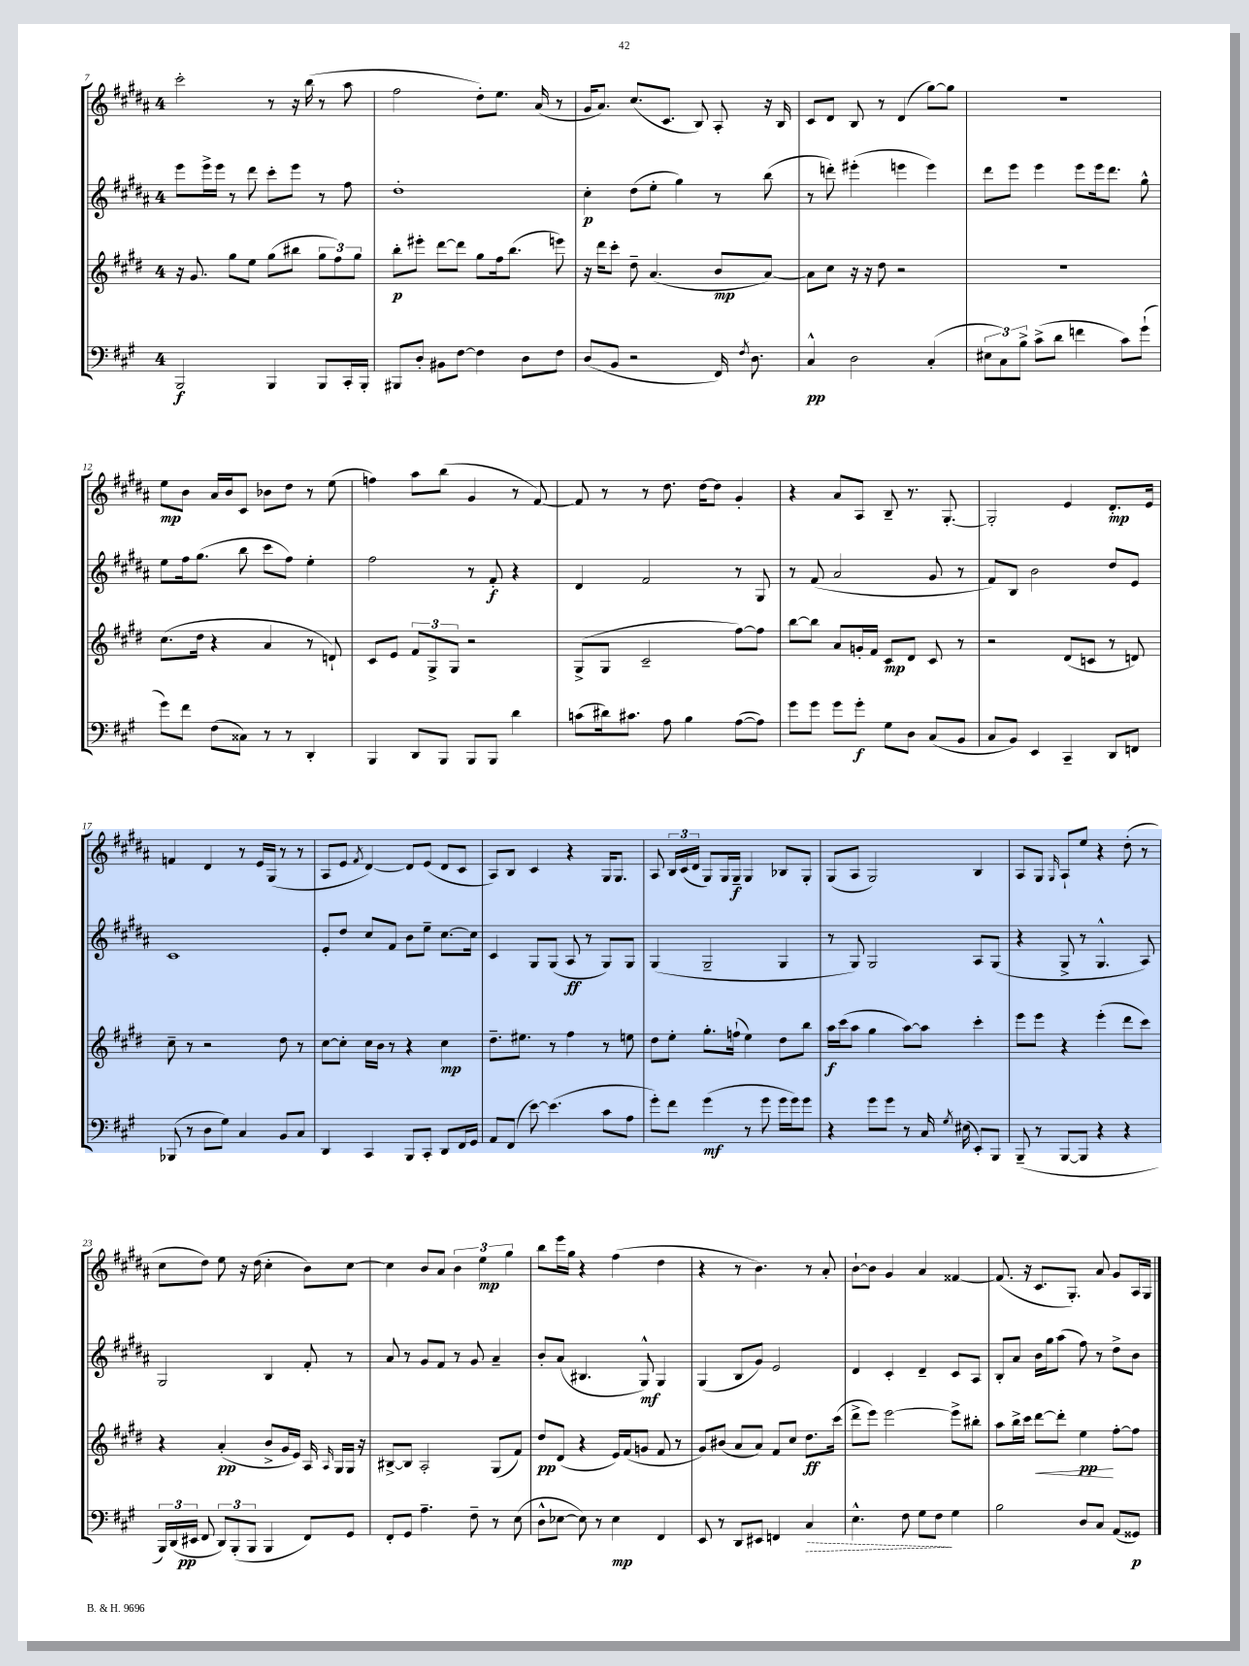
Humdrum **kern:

**kern	**dynam	**kern	**dynam	**kern	**dynam	**kern	**dynam
*part4	*part4	*part3	*part3	*part2	*part2	*part1	*part1
*staff4	*staff4	*staff3	*staff3	*staff2	*staff2	*staff1	*staff1
*clefF4	*	*clefG2	*	*clefG2	*	*clefG2	*
*k[f#c#g#]	*	*k[f#c#g#d#]	*	*k[f#c#g#d#a#]	*	*k[f#c#g#d#a#]	*
*M4/4	*	*M4/4	*	*M4/4	*	*M4/4	*
=7	=7	=7	=7	=7	=7	=7	=7
2BBB/	f	16r	.	8eee\L	.	2ccc#'\	.
.	.	8.g#/	.	.	.	.	.
.	.	.	.	16eee^\L	.	.	.
.	.	.	.	16eee\JJ	.	.	.
.	.	8gg#\L	.	8r	.	.	.
.	.	8ee\J	.	8ddd#\	.	.	.
4BBB/	.	(8gg#\L	.	8ccc#'\L	.	8r	.
.	.	8bb#X\J	.	8eee\J	.	16r	.
.	.	.	.	.	.	(16bb\	.
8BBB/L	.	12gg#\L	.	8r	.	8r	.
.	.	12ff#\)	.	.	.	.	.
16CC#'/L	.	.	.	8ff#\	.	8aa#\	.
.	.	12gg#\J	.	.	.	.	.
16BBB'/JJ	.	.	.	.	.	.	.
=8	=8	=8	=8	=8	=8	=8	=8
8BBB#X/L	.	8bb'\L	p	1dd#'	.	2ff#\	.
8D'/J	.	8eee#X'\J	.	.	.	.	.
8BB#X\L	.	[8ddd#\L	.	.	.	.	.
[8F#\J	.	8ddd#\J]	.	.	.	.	.
4F#\]	.	8gg#\L	.	.	.	8dd#'\L)	.
.	.	16ff#\k	.	.	.	8.ee\J	.
.	.	(8.bb\J	.	.	.	.	.
8D\L	.	.	.	.	.	.	.
.	.	.	.	.	.	(16a#/	.
8F#\J	.	8eeen\)	.	.	.	8r	.
=9	=9	=9	=9	=9	=9	=9	=9
(8D/L	.	16r	.	4cc#'\	p	16g#/KL	.
.	.	16ddd#\KL	.	.	.	8.a#/J)	.
8BB/J	.	8ccc#'\J	.	.	.	.	.
2r	.	8dd#~\	.	(8dd#\L	.	(8.cc#/L	.
.	.	(4.a/	.	8ee'\J	.	.	.
.	.	.	.	.	.	8.c#/J	.
.	.	.	.	4gg#\)	.	.	.
.	.	.	.	.	.	8B/)	.
16FF#/)	.	8b/L	mp	8r	.	8A#'/	.
8qF#/	.	.	.	.	.	.	.
8.D\	.	.	.	.	.	.	.
.	.	[8a/J)	.	(8bb\	.	16r	.
.	.	.	.	.	.	16B/	.
=10	=10	=10	=10	=10	=10	=10	=10
4C#^^/	pp	8a\L]	.	8r	.	8c#/L	.
.	.	8cc#\J	.	8dddn'\)	.	8d#/J	.
2D\	.	16r	.	(4eee#X'\	.	8B/	.
.	.	16r	.	.	.	.	.
.	.	8dd#\	.	.	.	8r	.
.	.	2r	.	4eeen\	.	(4d#/	.
(4C#'/	.	.	.	4eee\)	.	[8gg#\L)	.
.	.	.	.	.	.	8gg#\J]	.
=11	=11	=11	=11	=11	=11	=11	=11
12E#X\L	.	1r	.	8ddd#\L	.	1r	.
12C#\)	.	.	.	.	.	.	.
.	.	.	.	8eee\J	.	.	.
12B^\J	.	.	.	.	.	.	.
(8c#^\L	.	.	.	4eee\	.	.	.
8d\J	.	.	.	.	.	.	.
4fn\	.	.	.	8eee\L	.	.	.
.	.	.	.	16eee\k	.	.	.
.	.	.	.	8.ddd#\J	.	.	.
8c#\L)	.	.	.	.	.	.	.
(8g#`\J	.	.	.	8gg#^^\	.	.	.
!!LO:LB:g=z
=12	=12	=12	=12	=12	=12	=12	=12
8g#\L)	.	(8.cc#\L	.	8ee\L	.	8ee\L	mp
8f#\J	.	.	.	16ff#\k	.	8b\J	.
.	.	16dd#\Jk	.	(8.gg#\J	.	.	.
(8F#\L	.	4r	.	.	.	16a#/LL	.
.	.	.	.	.	.	16b/J	.
8C##X\J)	.	.	.	8bb\	.	8c#/J	.
8r	.	4a/	.	8ccc#\L	.	8b-X\L	.
8r	.	.	.	8ff#\J)	.	8dd#\J	.
4DD'/	.	8r	.	4ee'\	.	8r	.
.	.	8dn`/)	.	.	.	(8ee\	.
=13	=13	=13	=13	=13	=13	=13	=13
4BBB/	.	8c#/L	.	2ff#\	.	4ffn\)	.
.	.	8e/J	.	.	.	.	.
8DD/L	.	12f#/L	.	.	.	8aa#\L	.
.	.	12G#^/	.	.	.	.	.
8BBB/J	.	.	.	.	.	(8bb\J	.
.	.	12G#/J	.	.	.	.	.
8BBB/L	.	2r	.	8r	.	4g#/	.
8BBB/J	.	.	.	8f#'/	f	.	.
4d\	.	.	.	4r	.	8r	.
.	.	.	.	.	.	[8f#/)	.
=14	=14	=14	=14	=14	=14	=14	=14
(8cn\L	.	(8G#^/L	.	4d#/	.	8f#/]	.
16d#X\k)	.	8G#/J	.	.	.	8r	.
8.c#X\J	.	.	.	.	.	.	.
.	.	2c#~/	.	2f#/	.	8r	.
8A\	.	.	.	.	.	8.dd#\	.
4B\	.	.	.	.	.	.	.
.	.	.	.	.	.	[16dd#\KL	.
.	.	.	.	.	.	8dd#\J]	.
([8A\L	.	[8ff#\L)	.	8r	.	4g#'/	.
8A\J])	.	8ff#\J]	.	8G#/	.	.	.
=15	=15	=15	=15	=15	=15	=15	=15
8g#\L	.	[8bb\L	.	8r	.	4r	.
8g#\J	.	8bb\J]	.	(8f#/	.	.	.
8g#\L	.	8a/L	.	2a#/	.	8a#/L	.
8g#'\J	f	16gn'/L	.	.	.	8A#/J	.
.	.	16f#/JJ	.	.	.	.	.
8G#\L	.	8c#/L	mp	.	.	8B~/	.
8D\J	.	8d#/J	.	.	.	8.r	.
(8C#/L	.	8c#/	.	8g#/	.	.	.
.	.	.	.	.	.	[8.G#'/	.
8BB/J	.	8r	.	8r	.	.	.
=16	=16	=16	=16	=16	=16	=16	=16
8C#/L	.	2r	.	8f#/L)	.	2G#'/]	.
8BB/J)	.	.	.	8B/J	.	.	.
4EE/	.	.	.	2b\	.	.	.
4CC#~/	.	(8d#/L	.	.	.	4e/	.
.	.	8cn/J	.	.	.	.	.
8DD/L	.	8r	.	8dd#/L	.	8.d#'/L	mp
8FFn/J	.	8dn/)	.	8e/J	.	.	.
.	.	.	.	.	.	16e/Jk	.
!!LO:LB:g=z
=17	=17	=17	=17	=17	=17	=17	=17
(8BBB-X/	.	8cc#~\	.	1c#	.	4fn/	.
8r	.	8r	.	.	.	.	.
8D\L	.	2r	.	.	.	4d#/	.
8G#\J)	.	.	.	.	.	.	.
4C#/	.	.	.	.	.	8r	.
.	.	.	.	.	.	16e/LL	.
.	.	.	.	.	.	(16G#/JJ	.
8BB/L	.	8dd#\	.	.	.	8r	.
8C#/J	.	8r	.	.	.	8r	.
=18	=18	=18	=18	=18	=18	=18	=18
4DD/	.	[8cc#\L	.	8e'/L	.	8A#/L	.
.	.	8cc#'\J]	.	8dd#/J	.	8e/J	.
.	.	.	.	.	.	8qf#/	.
4CC#/	.	16cc#\LL	.	8cc#/L	.	[4d#/)	.
.	.	16b\JJ	.	.	.	.	.
.	.	8r	.	8f#/J	.	.	.
8BBB/L	.	4r	.	8b\L	.	8d#/L]	.
8CC#'/J	.	.	.	8ee~\J	.	(8e/J	.
8DD/L	.	4cc#\	mp	[8.cc#\L	.	8d#/L	.
16FF#/L	.	.	.	.	.	8c#/J	.
16GG#/JJ	.	.	.	16cc#\Jk]	.	.	.
=19	=19	=19	=19	=19	=19	=19	=19
8AA/L	.	8.dd#~\L	.	4c#/	.	8A#/L)	.
(8FF#/J	.	.	.	.	.	8B/J	.
.	.	8.ee#X\J	.	.	.	.	.
[8e\)	.	.	.	8G#/L	.	4c#/	.
(4.e\]	.	8r	.	(8G#/J	.	.	.
.	.	4ff#\	.	8A#/	ff	4r	.
.	.	.	.	8r	.	.	.
8c#\L	.	8r	.	8G#/L)	.	16G#/KL	.
.	.	.	.	.	.	8.G#/J	.
8A\J	.	8een\	.	8G#/J	.	.	.
=20	=20	=20	=20	=20	=20	=20	=20
8g#'\L)	.	8dd#\L	.	(4G#/	.	8A#/	.
8f#\J	.	8ee'\J	.	.	.	24B/LL	.
.	.	.	.	.	.	(24c#/	.
.	.	.	.	.	.	24d#/JJ	.
(4g#\	mf	8.gg#'\L	.	2G#~/	.	8G#/L)	.
.	.	.	.	.	.	16G#/L	.
.	.	(16ffn`\Jk	.	.	.	16G#~/JJ	f
8r	.	4ee\)	.	.	.	4G#/	.
8g#\	.	.	.	.	.	.	.
16g#\LL	.	8dd#\L	.	4G#/	.	8B-X/L	.
16g#\J)	.	.	.	.	.	.	.
8g#\J	.	8bb\J	.	.	.	8G#'/J	.
=21	=21	=21	=21	=21	=21	=21	=21
4r	.	16aa\LL	f	8r	.	(8G#/L	.
.	.	(16ccc#\J	.	.	.	.	.
.	.	8aa\J	.	8G#/)	.	8A#/J	.
8g#\L	.	4gg#\	.	2G#/	.	2G#/)	.
8g#\J	.	.	.	.	.	.	.
8r	.	[8aa\L)	.	.	.	.	.
16C#/	.	8aa\J]	.	.	.	.	.
8qG#/	.	.	.	.	.	.	.
(16E#X\	.	.	.	.	.	.	.
8EE'/L)	.	4ccc#'\	.	8A#/L	.	4B/	.
8BBB/J	.	.	.	(8G#/J	.	.	.
=22	=22	=22	=22	=22	=22	=22	=22
(8BBB~/	.	8eee\L	.	4r	.	8A#/L	.
8r	.	8eee\J	.	.	.	8G#/J	.
.	.	.	.	.	.	16qqG#/	.
[8BBB/L	.	4r	.	8G#^/	.	8A#`/L	.
8BBB/J]	.	.	.	8r	.	8ee/J	.
4r	.	(4eee'\	.	4.G#^^/	.	4r	.
4r	.	8ddd#\L	.	.	.	(8dd#'\	.
.	.	8ccc#\J)	.	8A#/)	.	8r	.
!!LO:LB:g=z
=23	=23	=23	=23	=23	=23	=23	=23
24BBB/LL)	.	4r	.	2G#/	.	8cc#\L	.
(24DD/	.	.	.	.	.	.	.
24EE#X/JJ	pp	.	.	.	.	.	.
8FF#/	.	.	.	.	.	8dd#\J)	.
12DD/L)	.	(4a'/	pp	.	.	8ee\	.
(12BBB'/	.	.	.	.	.	.	.
.	.	.	.	.	.	16r	.
12BBB/J	.	.	.	.	.	.	.
.	.	.	.	.	.	(16dd#\	.
4BBB/	.	8b^/L	.	4B/	.	4cc#'\	.
.	.	16g#/L	.	.	.	.	.
.	.	16e/JJ)	.	.	.	.	.
8FF#/L)	.	16A/	.	8f#'/	.	8b\L)	.
.	.	16qqA/	.	.	.	.	.
.	.	16G#/LL	.	.	.	.	.
8GG#/J	.	16G#/JJ	.	8r	.	[8cc#\J	.
.	.	16r	.	.	.	.	.
=24	=24	=24	=24	=24	=24	=24	=24
8FF#'/L	.	[8B#X^/L	.	8a#/	.	4cc#\]	.
8GG#/J	.	8B#/J]	.	8r	.	.	.
4.A~\	.	2A'/	.	8g#/L	.	8b/L	.
.	.	.	.	8f#/J	.	8a#/J	.
.	.	.	.	8r	.	6b\	.
8F#~\	.	.	.	8g#/	.	.	.
.	.	.	.	.	.	6ee\	mp
8r	.	(8G#/L	.	4a#~/	.	.	.
.	.	.	.	.	.	6gg#\	.
(8E\	.	8f#/J)	.	.	.	.	.
=25	=25	=25	=25	=25	=25	=25	=25
8D^^\L	.	8dd#/L	pp	8b'/L	.	8bb\L	.
[8E-X\J	.	(8d#/J	.	(8a#/J	.	16eee\L	.
.	.	.	.	.	.	16gg#\JJ	.
8E-\])	.	4r	.	4.B#X/	.	4r	.
8r	.	.	.	.	.	.	.
4E-\	mp	16e/LL)	.	.	.	(4ff#\	.
.	.	(16f#/J	.	.	.	.	.
.	.	8gn/J	.	8G#^^/)	mf	.	.
4FF#/	.	8f#/	.	4G#/	.	4dd#\	.
.	.	8r	.	.	.	.	.
=26	=26	=26	=26	=26	=26	=26	=26
8EE/	.	8g#/L)	.	(4G#/	.	4r	.
8r	.	(8b#X/J	.	.	.	.	.
8DD/L	.	8a/L	.	8B/L	.	8r	.
8EE#X/J	.	8a/J)	.	8g#/J)	.	4.b\)	.
4FFn/	.	8f#/L	.	2e/	.	.	.
.	.	8cc#/J	.	.	.	.	.
!	!LO:HP:b	!	!	!	!	!	!
4C#/	>	8.dd#\L	ff	.	.	8r	.
.	.	.	.	.	.	8a#'/	.
.	.	(16ccc#\Jk	.	.	.	.	.
=27	=27	=27	=27	=27	=27	=27	=27
4.E^^\	.	8ddd#^\L	.	4d#/	.	[8b`\L	.
.	.	8eee\J)	.	.	.	8b\J]	.
.	.	[2eee\	.	4c#'/	.	4g#/	.
8F#\	.	.	.	.	.	.	.
8G#\L	.	.	.	4d#~/	.	4a#/	.
8F#\J	.	.	.	.	.	.	.
4G#\	]	8eee^\L]	.	8c#/L	.	[4f##X/	.
.	.	8bb#X'\J	.	8A#/J	.	.	.
=28	=28	=28	=28	=28	=28	=28	=28
2B\	.	8aa\L	.	8B'/L	.	(8.f##/]	.
.	.	16bb^\L	.	8a#/J	.	.	.
.	.	16ccc#\JJ	.	.	.	16r	.
!	!	!	!LO:HP:b	!	!	!	!
.	.	[8ddd#\L	<	16b\LL	.	8.c#/L	.
.	.	.	.	16gg#\J	.	.	.
.	.	8ddd#'\J]	.	(8aa#\J	.	.	.
.	.	.	.	.	.	8.G#'/J)	.
8D/L	.	4ee\	pp	8ff#\)	.	.	.
8C#/J	.	.	.	8r	.	8a#/	.
(8AA/L	.	[8ff#'\L	[	8dd#^\L	.	8g#/L	.
8GG##X/J)	p	8ff#\J]	.	8b\J	.	16A#/L	.
.	.	.	.	.	.	16G#/JJ	.
==	==	==	==	==	==	==	==
*-	*-	*-	*-	*-	*-	*-	*-
